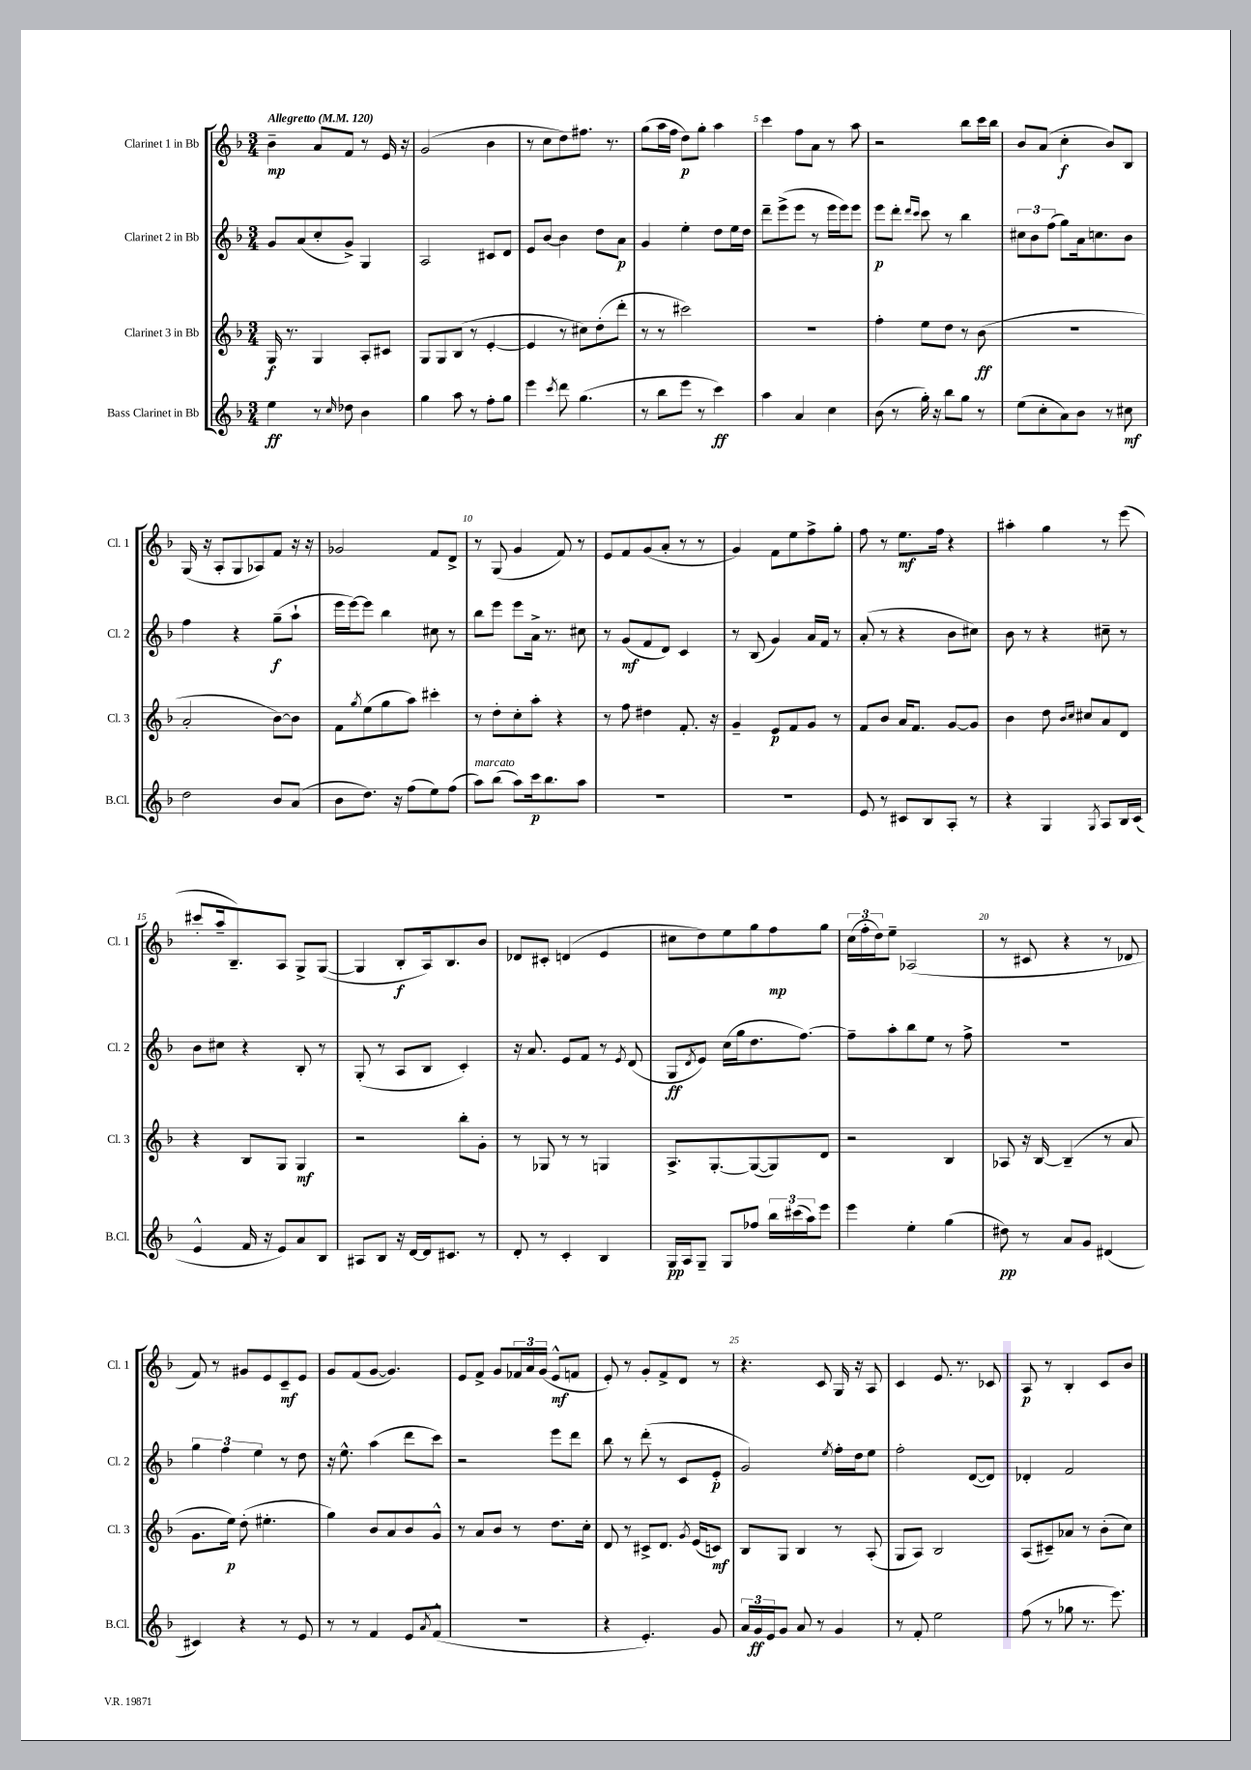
<<
\new StaffGroup <<
\new Staff = "s0" \with { instrumentName = "Clarinet 1 in Bb" shortInstrumentName = "Cl. 1" } {
    \clef treble \key f \major \numericTimeSignature \time 3/4 \tempo "Allegretto" 4 = 120
    bes'4--\mp a'8 f'8 r8 e'16 r16 |
    g'2( bes'4 |
    r8 c''8 d''8) fis''8. r8. |
    g''8( a''16 f''16 d''8\p) g''8-. a''4 |
    c'''4 f''8 a'8 r8 a''8 |
    r2 bes''8 c'''16 bes''16 |
    bes'8 a'8( c''4-.\f bes'8) bes8 |
    g16( r16 a8-. g8 aes8) f'8 r16 r16 |
    ges'2 f'8 d'8-> |
    r8 g8( g'4 f'8) r8 |
    e'8 f'8 g'8( a'8-. r8 r8 |
    g'4) f'8 e''8 f''8-> g''8-. |
    f''8 r8 e''8.\mf f''16 r4 |
    ais''4-. g''4 r8 e'''8( |
    cis'''8-. a''16-- bes8.--) a8 g8-> g8~( |
    g4 bes8-.\f a16) bes8. bes'8 |
    des'8 cis'8-. d'4( e'4 |
    cis''8 d''8) e''8 g''8 f''8\mp g''8 |
    \tuplet 3/2 { c''16( f''16-. d''16) } e''8-- aes2( |
    r8 cis'8 r4 r8 des'8 |
    f'8) r8 gis'8 e'8 c'8--\mf e'8 |
    g'8 f'8( g'8~ g'4.) |
    e'8 f'8-> g'8 \tuplet 3/2 { fes'16 a'16 g'16( } e'8-^\mf f'8 |
    e'8-.) r8 g'8-. f'8-> d'8 r8 |
    r4. c'8 g16 r16 a8 |
    c'4 e'8. r8. ces'8 |
    a8\p r8 bes4-. c'8 bes'8 \bar "|." |
}
\new Staff = "s1" \with { instrumentName = "Clarinet 2 in Bb" shortInstrumentName = "Cl. 2" } {
    \clef treble \key f \major \numericTimeSignature \time 3/4
    g'8 a'8( c''8-. g'8->) g4 |
    a2 cis'8 d'8 |
    e'8 bes'8~ bes'4 d''8 a'8\p |
    g'4 e''4-. d''8 e''16 d''16 |
    d'''8-- e'''8->( e'''8 r8 e'''16 e'''16) e'''8 |
    e'''8\p d'''8-. \grace { d'''16 c'''16 } c'''8 r8 bes''4 |
    \tuplet 3/2 { cis''8 bes'8 f''8( } g''8) a'16 c''8. bes'8 |
    f''4 r4 g''8--\f( a''8-! |
    e'''16 e'''16~) e'''8 bes''4 cis''8 r8 |
    bes''8 e'''8 e'''8 a'16-> r8. cis''8 |
    r8 g'8\mf( f'8 d'8) c'4 |
    r8 bes8( g'4) a'16 f'16 r8 |
    a'8-.( r8 r4 bes'8 cis''8) |
    bes'8 r8 r4 cis''8-- r8 |
    bes'8 cis''8 r4 bes8-. r8 |
    g8-.( r8 a8 bes8 c'4-.) |
    r16 a'8. e'8 f'8 r8 \acciaccatura { e'8 } d'8( |
    g8\ff \acciaccatura { d'8 } e'8) c''16( g''16 d''8. f''8.~) |
    f''8-- a''8-. bes''8 e''8 r8 f''8-> |
    R2. |
    \tuplet 3/2 { g''4 f''4 e''4 } r8 d''8 |
    r16 e''8.-^ a''4( d'''8 c'''8) |
    r2 e'''8 d'''8 |
    bes''8 r8 d'''8-.( r8 c'8 e'8-.\p |
    g'2) \acciaccatura { e''8 } f''16-. d''16 e''8 |
    f''2-. d'8~( d'8) |
    des'4-. f'2 \bar "|." |
}
\new Staff = "s2" \with { instrumentName = "Clarinet 3 in Bb" shortInstrumentName = "Cl. 3" } {
    \clef treble \key f \major \numericTimeSignature \time 3/4
    g16\f r8. g4 a8-. cis'8 |
    g8 g8 bes8( r8 e'4~-. |
    e'4 r8 cis''8) d''8-.( d'''8-. |
    r8 r8 cis'''2) |
    R2. |
    f''4-. e''8 d''8 r8 bes'8\ff( |
    R2. |
    a'2-. bes'8~) bes'8 |
    f'8 \acciaccatura { g''8 } e''8( g''8 a''8) cis'''4-. |
    r8 d''8-. c''8-. a''8-. r4 |
    r8 f''8 dis''4 f'8.-. r16 |
    g'4-- e'8\p f'8 g'8 r8 |
    f'8 bes'8 a'16 f'8. g'8~ g'8 |
    bes'4 d''8 \grace { bes'16 c''16 } cis''8 a'8 d'8 |
    r4 bes8 g8 g4\mf |
    r2 bes''8-. g'8-. |
    r8 ges8 r8 r8 g4 |
    a8.-> g8.~-. g8~( g8) d'8 |
    r2 bes4 |
    aes8 r16 bes16~ bes4--( r8 a'8 |
    g'8. e''16\p) d''8-.( eis''4.-. |
    g''4) bes'8 a'8 bes'8 g'8-^ |
    r8 a'8 bes'8 r8 d''8. c''16-. |
    d'8 r8 cis'8-> d'8. \acciaccatura { g'8 } e'16( c'8\mf) |
    bes8 g8 bes4 r8 a8-.( |
    g8 a8) bes2 |
    a8( cis'8--) aes'8 r8 bes'8-.( c''8) \bar "|." |
}
\new Staff = "s3" \with { instrumentName = "Bass Clarinet in Bb" shortInstrumentName = "B.Cl." } {
    \clef treble \key f \major \numericTimeSignature \time 3/4
    e''4\ff r8 \grace { c''16 } des''8 bes'4 |
    g''4 a''8 r8 f''8-. g''8 |
    e'''4 \acciaccatura { c'''8 } d'''8 g''4.( |
    r8 bes''8 e'''8 r8 c'''4\ff) |
    a''4 a'4 c''4 |
    bes'8( r8 g''16-.) r16 bes''8 g''8 r8 |
    e''8( c''8-. a'8) bes'8 r8 cis''8\mf |
    d''2 bes'8 a'8( |
    bes'8 d''8.) r16 f''8( e''8) f''8( |
    a''8^\markup { \italic "marcato" }) bes''8( a''8) c'''16\p bes''8. a''8 |
    R2. |
    R2. |
    e'8 r8 cis'8 bes8 a8-. r8 |
    r4 g4 \acciaccatura { g8 } a8 bes16 c'16( |
    e'4-^ f'16 r16 e'8) a'8 bes8 |
    ais8 bes8 r16 d'16~ d'16 cis'8. r8 |
    d'8-. r8 c'4-. bes4 |
    g16\pp a16 g8-- g8 fes''8 \tuplet 3/2 { bes''16 cis'''16( a''16) } e'''8 |
    e'''4 e''4-. g''4( |
    dis''8\pp) r8 a'8 g'8 dis'4( |
    cis'4) r4 r8 e'8 |
    r8 r8 f'4 e'8 \acciaccatura { a'8 } f'8-^( |
    R2. |
    r4 e'4.-.) g'8 |
    \tuplet 3/2 { a'16 g'16\ff e'16 } g'8 a'8 r8 g'4 |
    r8 f'8-. e''2 |
    f''8( r8 ges''8 r8. e'''8.) \bar "|." |
}
>>
>>
\layout { \context { \Score \override BarNumber.break-visibility = ##(#f #t #t) barNumberVisibility = #(every-nth-bar-number-visible 5) } }
